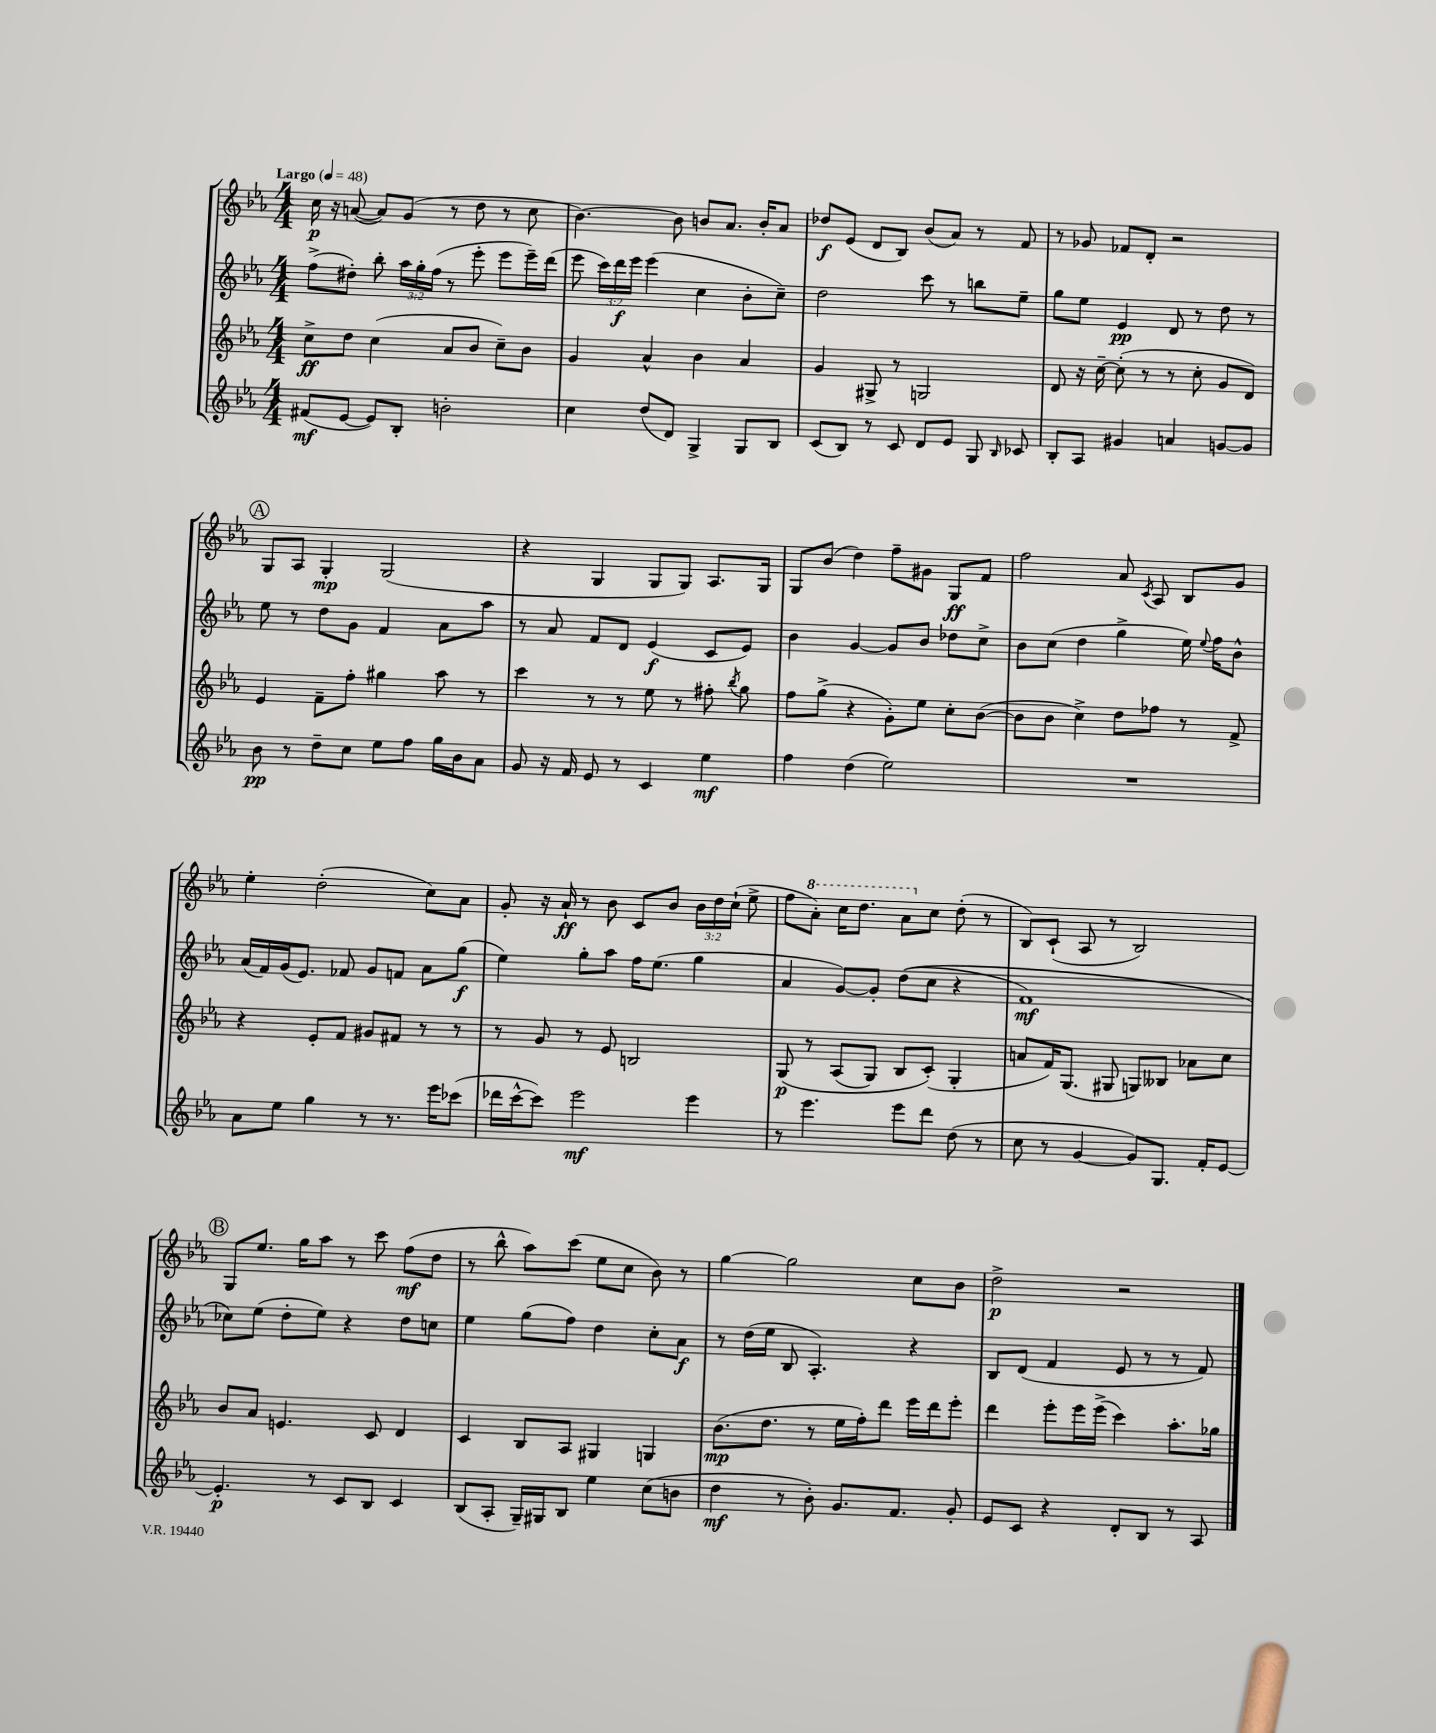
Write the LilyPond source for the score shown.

<<
\new StaffGroup <<
\new Staff = "s0" {
    \clef treble \key ees \major \numericTimeSignature \time 4/4 \override Staff.TupletNumber.text = #tuplet-number::calc-fraction-text \tempo "Largo" 4 = 48
    \autoBeamOff c''16\p r16 a'8~( a'8[) g'8]( r8 d''8 r8 c''8 |
    bes'4.~) bes'8 b'8[ aes'8.] b'16[-. aes'8] |
    des''8[\f ees'8]( d'8[ bes8]) bes'8[( aes'8]) r8 f'8 |
    r8 ges'8 fes'8[ d'8]-. r2 |
    \mark \markup { \circle "A" } g8[ aes8] g4-.\mp g2( |
    r4 g4 g8[ g8]) aes8.[ g16] |
    g8[ bes'8]( d''4) f''8[-- gis'8] g8[\ff f'8] |
    f''2 aes'8 \acciaccatura { c'8 } aes8 bes8[ g'8] |
    ees''4-. d''2-.( c''8[) aes'8] |
    g'8-. r16 aes'16-!\ff r8 bes'8 c'8[ bes'8] \tuplet 3/2 { bes'16[ d''16 c''16]-!( } ees''8-> |
    f''8[ \ottava #1 aes''8]-.) c'''16[ d'''8.] aes''8[ \ottava #0 c''8] d''8-.( r8 |
    bes8[) c'8]-!( aes8 r8 bes2) |
    \mark \markup { \circle "B" } g8[ ees''8.] g''16[ aes''8] r8 c'''8 f''8[\mf( d''8] |
    r8 bes''8-^ aes''8[) c'''8]( ees''8[ c''8] bes'8) r8 |
    g''4~ g''2 c''8[ bes'8] |
    d''2->\p r2 \bar "|." |
}
\new Staff = "s1" {
    \clef treble \key ees \major \numericTimeSignature \time 4/4 \override Staff.TupletNumber.text = #tuplet-number::calc-fraction-text
    \autoBeamOff f''8[->( dis''8]-.) bes''8-. \tuplet 3/2 { aes''16[ g''16-. f''16]( } r8 ees'''8-. ees'''8[ ees'''16--) d'''16]( |
    ees'''8 \tuplet 3/2 { c'''16[) d'''16\f ees'''16] } ees'''4( c''4 bes'8[-. c''8]--) |
    d''2 c'''8 r8 b''8[ ees''8]-- |
    g''8[ ees''8] ees'4\pp d'8 r8 d''8 r8 |
    \mark \markup { \circle "A" } ees''8 r8 d''8[ g'8] f'4 aes'8[ aes''8] |
    r8 aes'8 f'8[ d'8] ees'4\f( c'8[ ees'8]) |
    bes'4 g'4~ g'8[ bes'8] des''8[ c''8]-> |
    bes'8[ c''8]( d''4 g''4-> ees''16) \appoggiatura { ees''8 } f''16[ bes'8]-^ |
    aes'16[( f'16) g'16( ees'8.]) fes'8 g'8[ f'8] aes'8[ g''8]\f( |
    ees''4) g''8[-. aes''8] f''16[ ees''8.]( g''4 |
    aes'4 g'8[~) g'8]-. d''8[(\( c''8] r4 |
    f'1\mf) |
    \mark \markup { \circle "B" } ces''8[\) ees''8]( d''8[-. ees''8]) r4 d''8[ c''8] |
    ees''4 g''8[( f''8]) d''4 c''8[-. aes'8]\f |
    r8 d''16[( ees''16] bes8 aes4.-.) r4 |
    bes8[ d'8]( f'4 ees'8 r8 r8 f'8) \bar "|." |
}
\new Staff = "s2" {
    \clef treble \key ees \major \numericTimeSignature \time 4/4
    \autoBeamOff c''8[->\ff d''8] c''4( aes'8[ bes'8] c''8[--) bes'8] |
    g'4 aes'4-^ bes'4 aes'4 |
    g'4 gis8-> r8 g2 |
    d'8 r16 c''16~-- c''8-.( r8 r8 c''8-. g'8[ d'8]) |
    \mark \markup { \circle "A" } ees'4 f'8[-- f''8]-. gis''4 aes''8 r8 |
    c'''4 r8 r8 ees''8 r8 fis''8-. \acciaccatura { bes''8 } g''8 |
    f''8[ g''8]->( r4 g'8[-.) ees''8] c''8[-. bes'8]~( |
    bes'8[ bes'8] c''4->) d''8[ fes''8] r8 f'8-> |
    r4 ees'8[-. f'8] gis'8[ fis'8] r8 r8 |
    r8 g'8 r8 ees'8 b2 |
    g8\p\( r8 aes8[( g8]) bes8[ c'8]-.(\) g4-. |
    a'8[ f'16) g8.]( gis8 g8[) beses8] aes'8[ c''8] |
    \mark \markup { \circle "B" } bes'8[ aes'8] e'4. c'8 d'4 |
    c'4 bes8[ aes8] gis4 g4 |
    bes'8.[\mp( d''8.] r8 ees''16[ f''16-.) d'''8] ees'''16[ d'''16 ees'''8]-. |
    d'''4 ees'''8[-. ees'''16 ees'''16]->( c'''4) aes''8.[-. ges''16] \bar "|." |
}
\new Staff = "s3" {
    \clef treble \key ees \major \numericTimeSignature \time 4/4
    \autoBeamOff fis'8[\mf( ees'8]~ ees'8[) bes8]-. b'2-. |
    c''4 d''8[( d'8]) g4-> g8[ bes8] |
    c'8[( bes8]) r8 c'8 d'8[ ees'8] g8 \grace { bes16 } ces'8 |
    bes8[-. aes8] gis'4 a'4 g'8[~ g'8] |
    \mark \markup { \circle "A" } bes'8\pp r8 d''8[-- c''8] ees''8[ f''8] g''16[ bes'16 aes'8] |
    g'8 r16 f'16 ees'8 r8 c'4 ees''4\mf |
    f''4 d''4( ees''2) |
    R1 |
    aes'8[ ees''8] g''4 r8 r8. ees'''16[ ces'''8]( |
    des'''16[ c'''16~-^ c'''8]) ees'''2\mf ees'''4 |
    r8 ees'''4. ees'''8[ d'''8] d''8( r8 |
    c''8 r8 g'4~ g'8[) g8.] f'16[-. ees'8]~ |
    \mark \markup { \circle "B" } ees'4.-.\p r8 c'8[ bes8] c'4 |
    bes8[( aes8]-. g16[--) gis16 bes8] ees''4 c''8[( b'8] |
    d''4\mf r8 bes'8-.) g'8.[ f'8.] g'8-. |
    ees'8[ c'8] r4 d'8[-. bes8] r8 aes8 \bar "|." |
}
>>
>>
\layout { \context { \Score \remove "Bar_number_engraver" } }
